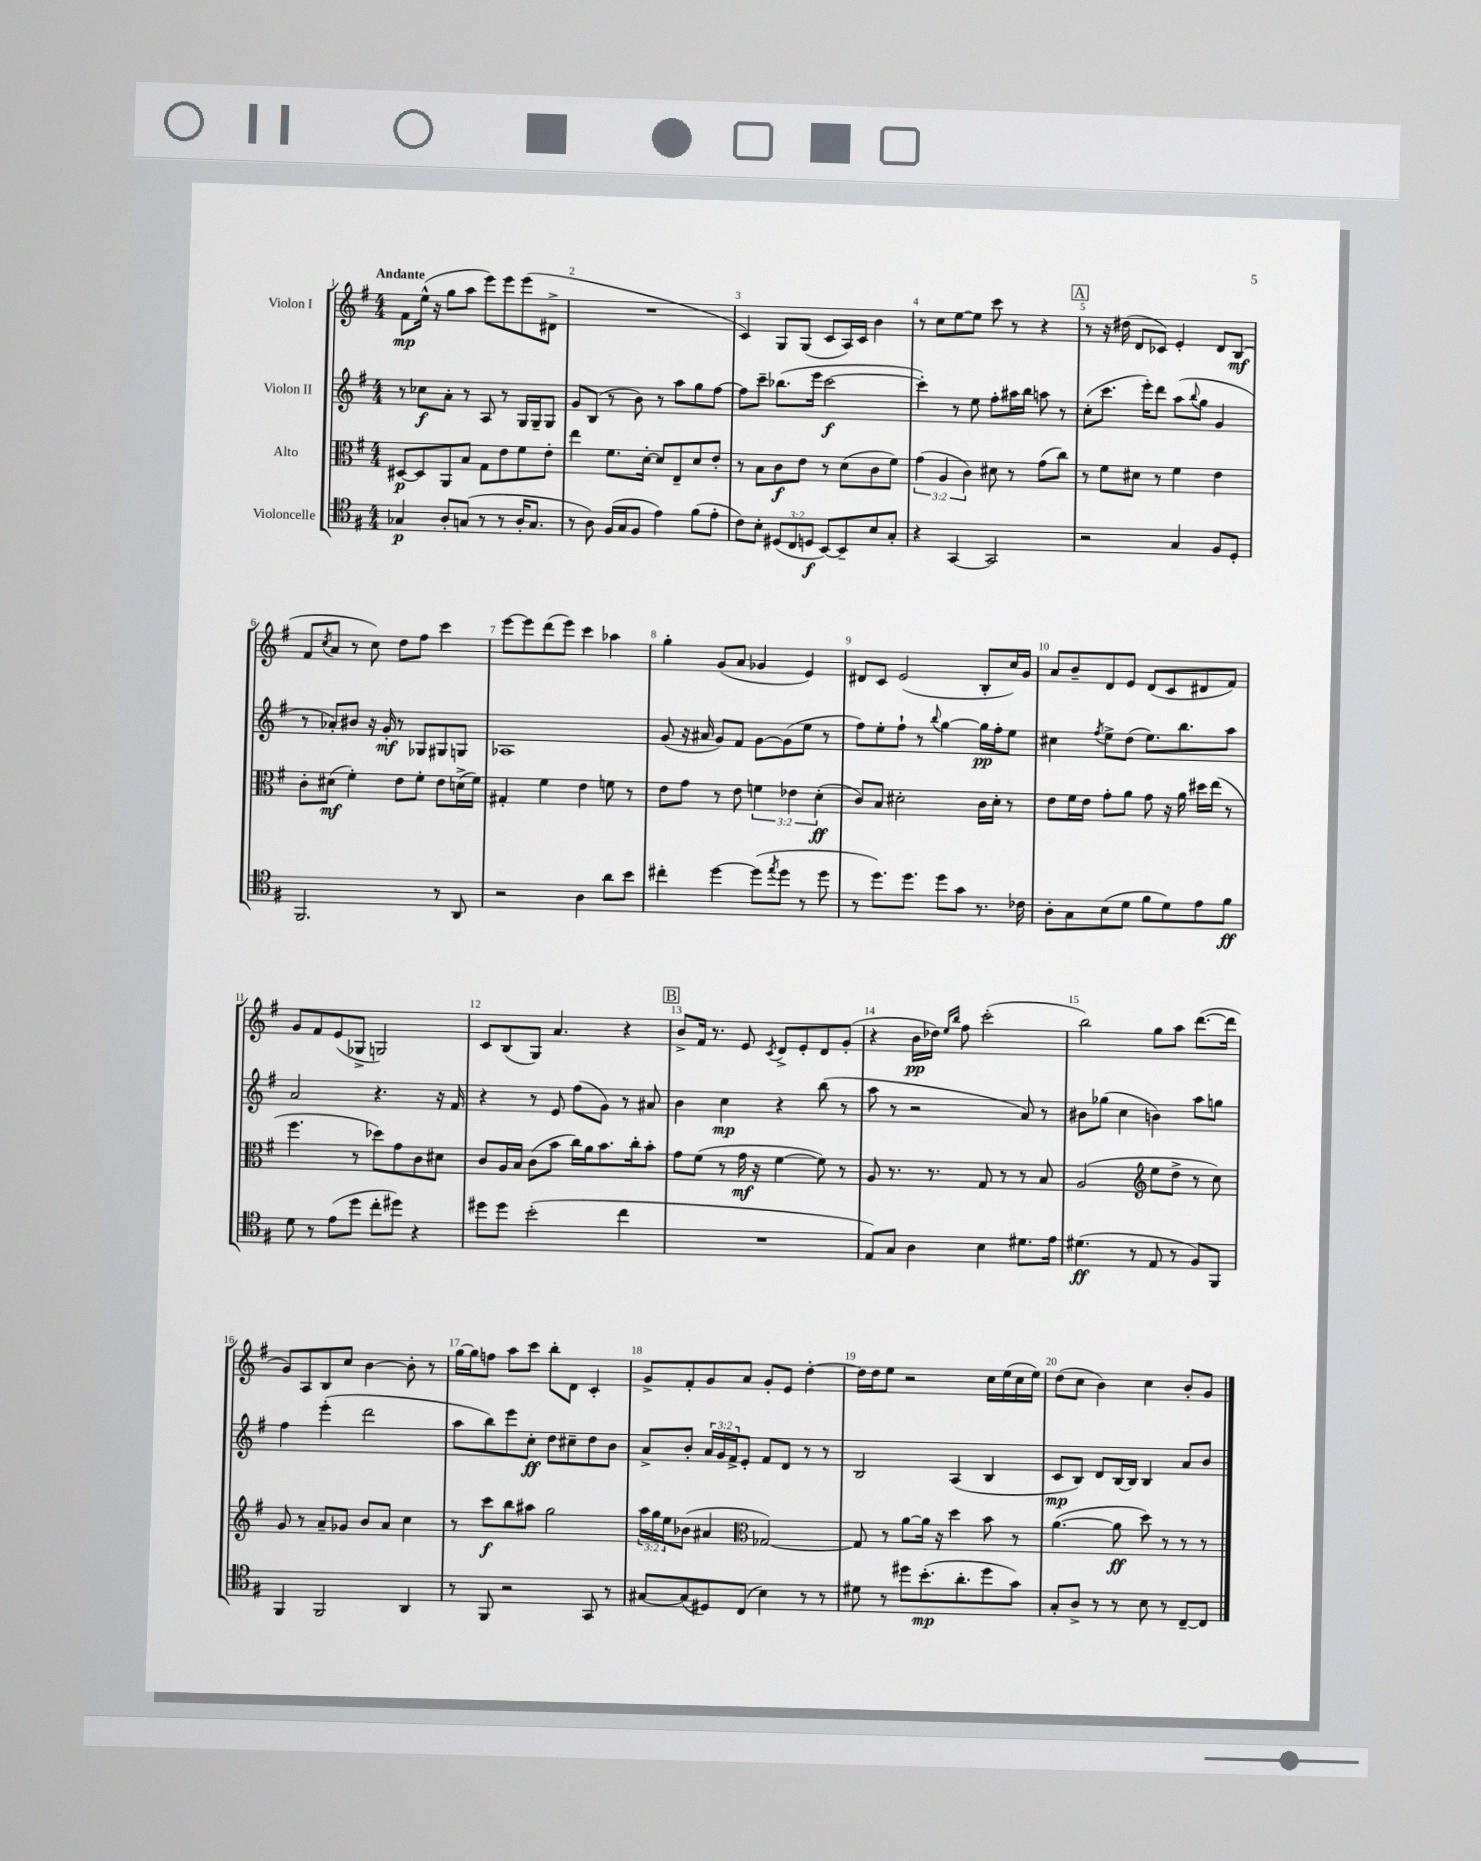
<<
\new StaffGroup <<
\new Staff = "s0" \with { instrumentName = "Violon I" } {
    \clef treble \key g \major \numericTimeSignature \time 4/4 \tempo "Andante"
    fis'8\mp e''16-^( r16 g''8 a''8 e'''8) e'''8 e'''8( dis'8-> |
    R1 |
    c'4) g8 g8( c'8 a16) c'16 b'4 |
    r8 c''8 e''8~ e''8 c'''8 r8 r4 |
    \mark \markup { \box "A" } r8 r16 dis''16( d'8 ces'8) e'4-. d'8 b8\mf( |
    fis'8 \acciaccatura { c''8 } a'8 r8 c''8) d''8 fis''8 c'''4 |
    e'''8~ e'''8 d'''8( e'''8) c'''4 aes''4 |
    g''4-. g'8( a'8 ges'4 e'4) |
    dis'8 c'8 e'2( b8-. c''16) g'16 |
    a'8 b'8-- d'8 e'8 d'8( c'8 dis'8 fis'8) |
    g'8 fis'8 e'8( ges8-> g2) |
    c'8 b8( g8) a'4. r4 |
    \mark \markup { \box "B" } b'8-> fis'16 r8. e'8 \acciaccatura { c'8 } d'8-> e'8-. d'8 g'8-.( |
    r4 b'16\pp des''16) \grace { e''16 b''16 } fis''8 c'''2-.( |
    b''2) g''8 a''8 d'''8.~( d'''16 |
    g'8) a8 b8 c''8 b'4~ b'8-. r8 |
    g''16~ g''16 f''8 a''8 c'''8 b''8-. d'8 c'4-. |
    g'8-> fis'8-. g'8 a'8 g'8-. e'8 d''4~-. |
    d''16 d''16 e''8 r2 c''16 e''16( c''16 e''16) |
    d''8( c''8 b'4) c''4 b'8-. g'8 \bar "|." |
}
\new Staff = "s1" \with { instrumentName = "Violon II" } {
    \clef treble \key g \major \numericTimeSignature \time 4/4 \override Staff.TupletNumber.text = #tuplet-number::calc-fraction-text
    r8 ces''8\f a'8-. r8 a8 r8 g16 g16-- g8 |
    g'8 b8( r8 b'8) r8 a''8 g''8 fis''8~ |
    fis''8 c'''8-- bes''8.( e'''16 c'''2~\f |
    c'''4-.) r8 e''8 fis''8-. ais''16 b''16 a''8 r8 |
    \mark \markup { \box "A" } c''8-.( c'''8. e'''16-.) d'''8 a''8( \appoggiatura { b''8 } g''8 g'4 |
    r8 aes'8-.) bis'8 r16 g'16-.\mf r8 ges8 gis8 g8 |
    aes1 |
    g'8( r16 ais'16 g'8) fis'8 g'8~ g'8( e''8 r8 |
    fis''8) e''8-. fis''8-! r8 \appoggiatura { b''8 } g''4~ g''16\pp fis''16-. e''8 |
    cis''4 \acciaccatura { fis''8 } e''8-> d''8( e''8.) b''8. a''8 |
    a'2 r4. r16 fis'16 |
    r4 r8 e'8 fis''8( g'8) r8 ais'8 |
    \mark \markup { \box "B" } b'4 c''4\mp r4 b''8( r8 |
    a''8 r8 r2 a'8) r8 |
    bis'8 ges''8( c''4 b'4) a''8 g''8 |
    fis''4 e'''4-.( d'''2 |
    a''8 b''8) e'''8 c''8-.\ff d''8 cis''8-- d''8 b'8 |
    a'8-> b'8-. \tuplet 3/2 { a'16 g'16 fis'16-> } e'8-. fis'8 d'8 r8 r8 |
    b2 a4( b4 |
    c'8\mp b8) d'8 b16~ b16 b4 a'8 b'8 \bar "|." |
}
\new Staff = "s2" \with { instrumentName = "Alto" } {
    \clef alto \key g \major \numericTimeSignature \time 4/4 \override Staff.TupletNumber.text = #tuplet-number::calc-fraction-text
    dis8~\p dis8 a,8 b8 g8 e'8 fis'8 e'8-. |
    e''4 fis'8. d'16~-. d'8 e8-- d'8 e'8-. |
    r8 b8 c'8\f e'8 r8 d'8( c'8 fis'8) |
    \tuplet 3/2 { g'4( a4 c'4) } dis'8 r8 g'8( c''8) |
    \mark \markup { \box "A" } r8 fis'8 dis'8 r8 fis'4 e'4 |
    c'8-. dis'8\mf( fis'4-.) e'8 fis'8-. e'8 d'16->( fis'16) |
    gis4-. fis'4 e'4 f'8 r8 |
    e'8 g'8 r8 e'8 \tuplet 3/2 { f'4 ees'4 d'4-.\ff( } |
    c'8) b8 dis'2-. c'16 dis'16-. r8 |
    e'8 fis'16 e'16 g'8-. a'8 g'8 r16 a'16 dis''16 e''16( r8 |
    fis''4. r8 des''8) g'8 c'8 dis'8 |
    c'8 a16 b16 c'8( b'8 c''16) a'16 b'8. c''16-. b'8-. |
    \mark \markup { \box "B" } g'8 fis'8( r8 g'16\mf r16 fis'4~ fis'8) r8 |
    a8 r8. r8. g8 r8 r8 b8 |
    a2( \clef treble e''8 d''8-> r8 c''8) |
    g'8 r8 a'8-- ges'8 b'8 a'8 c''4 |
    r8 c'''8\f b''8 ais''8 g''2 |
    \tuplet 3/2 { a''16 g''16 e''16 } bes'8( ais'4 \clef alto ges2~) |
    ges8 r8 a'8~ a'16 r16 d''4 b'8 r8 |
    a'4.~( a'8\ff d''8) r8 r8 r8 \bar "|." |
}
\new Staff = "s3" \with { instrumentName = "Violoncelle" } {
    \clef tenor \key g \major \numericTimeSignature \time 4/4 \override Staff.TupletNumber.text = #tuplet-number::calc-fraction-text
    ges4\p a8-. g8( r8 r8 a16-. g8. |
    r8 a8) fis16( g16 fis8 e'4) fis'8( e'8-. |
    c'8) b8-. \tuplet 3/2 { dis8( c8 d8\f } b,8~) b,8-- b8 g8-. |
    r4 g,4~ g,2 |
    \mark \markup { \box "A" } r2 g4 fis8 d8-. |
    fis,2. r8 a,8 |
    r2 a4 a'8 b'8 |
    cis''4-. d''4~ d''8( \acciaccatura { e''8 } d''8 r8 d''8 |
    r8 d''8.) d''8. d''8 g'8 r8. ces'16 |
    a8-. g8 b8( d'8 fis'8 d'8) e'8 fis'8\ff |
    d'8 r8 e'8( d''8 c''8-. dis''8) r4 |
    dis''8 dis''8 b'2-.( c''4 |
    \mark \markup { \box "B" } R1 |
    e8) g8 a4 b4 dis'8. e'16 |
    dis'4.\ff( r8 e8 r8 fis8) fis,8 |
    fis,4 fis,2 a,4 |
    r8 fis,8 r2 g,8 r8 |
    gis8~ gis8( dis8) c8( b4) r8 r8 |
    dis'8 r8 dis''8 b'8.-.\mp( a'8.-. dis''8 g'8) |
    g8-. a8-> r8 r8 b8 r8 c8~-- c8 \bar "|." |
}
>>
>>
\layout { \context { \Score \override BarNumber.break-visibility = ##(#f #t #t) barNumberVisibility = #all-bar-numbers-visible } }
